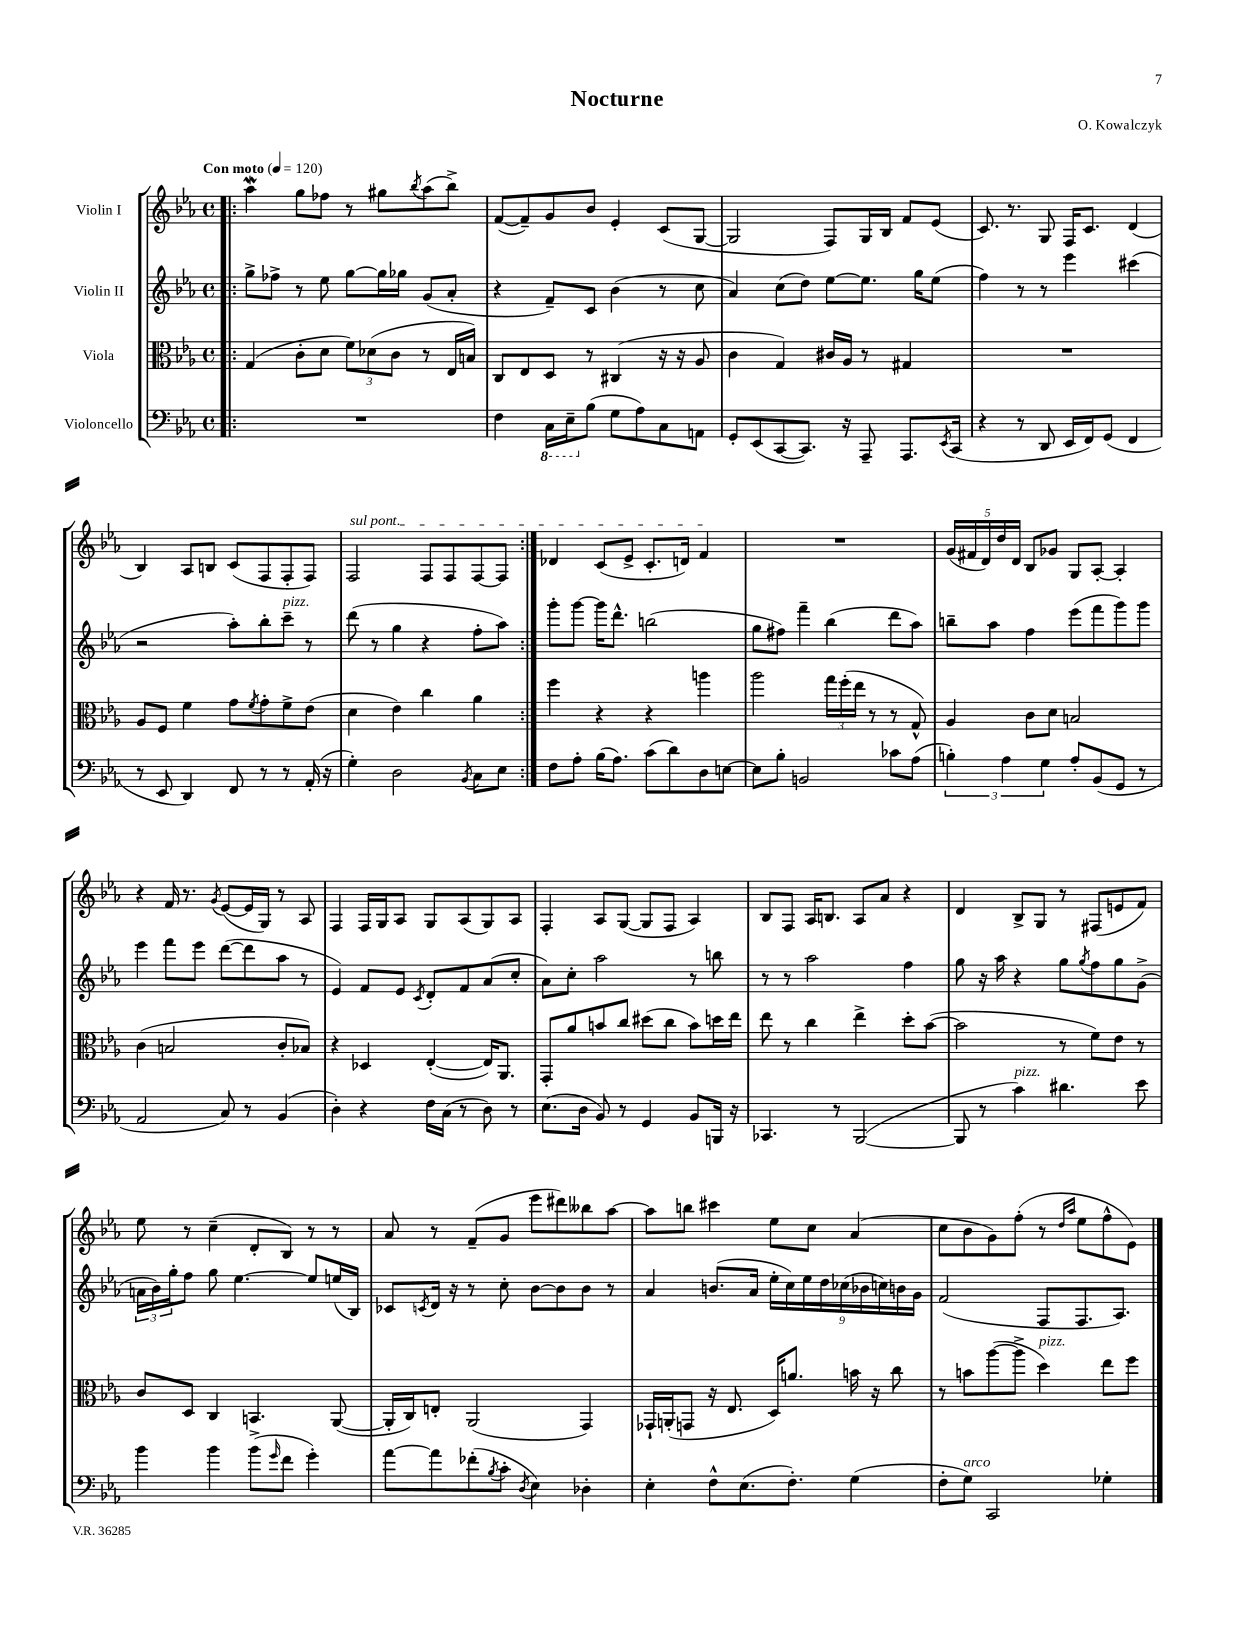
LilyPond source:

\header { title = "Nocturne" composer = "O. Kowalczyk" }
<<
\new StaffGroup <<
\new Staff = "s0" \with { instrumentName = "Violin I" } {
    \clef treble \key ees \major \defaultTimeSignature \time 4/4 \tempo "Con moto" 4 = 120
    \repeat volta 2 { \bar ".|:" aes''4\mordent g''8 fes''8 r8 gis''8 \acciaccatura { bes''8 } aes''8( bes''8->) |
    f'8~( f'8--) g'8 bes'8 ees'4-. c'8( g8~ |
    g2 f8) g16 bes16 f'8 ees'8( |
    c'8.) r8. g8 f16 c'8. d'4( |
    bes4) aes8 b8 c'8( f8 f8-. f8) |
    \once \override TextSpanner.bound-details.left.text = \markup { \italic "sul pont." } f2\startTextSpan f8 f8 f8~ f8 | }
    des'4 c'8( ees'8-> c'8.-. d'16) f'4\stopTextSpan |
    R1 |
    \tuplet 5/4 { g'16( fis'16 d'16) d''16 d'16 } bes8 ges'8 g8 aes8~-. aes4-. |
    r4 f'16 r8. \acciaccatura { g'8 } ees'8~( ees'16 g16) r8 aes8 |
    f4 f16 g16 aes8 g8 aes8( g8) aes8 |
    f4-. aes8 g8~( g8 f8 aes4) |
    bes8 f8 aes16 b8. aes8 aes'8 r4 |
    d'4 bes8-> g8 r8 fis8( e'8 f'8) |
    ees''8 r8 c''4--( d'8-. bes8) r8 r8 |
    aes'8 r8 f'8--( g'8 ees'''8 dis'''8) beses''8 aes''8~ |
    aes''8 b''8 cis'''4 ees''8 c''8 aes'4( |
    c''8 bes'8 g'8) f''8-.( r8 \grace { d''16 aes''16 } ees''8 f''8-^ ees'8) \bar "|." |
}
\new Staff = "s1" \with { instrumentName = "Violin II" } {
    \clef treble \key ees \major \defaultTimeSignature \time 4/4
    \repeat volta 2 { \bar ".|:" g''8-> fes''8-> r8 ees''8 g''8~ g''16 ges''16 g'8( aes'8-. |
    r4 f'8--) c'8 bes'4( r8 c''8 |
    aes'4) c''8( d''8) ees''8~ ees''8. g''16 ees''8( |
    f''4) r8 r8 ees'''4 cis'''4( |
    r2 aes''8-.) bes''8-. c'''8--^\markup { \italic "pizz." } r8 |
    d'''8( r8 g''4 r4 f''8-. aes''8) | }
    g'''8-. g'''8~ g'''16 d'''8.-^ b''2( |
    g''8 fis''8) f'''4-- bes''4( d'''8 aes''8) |
    b''8-- aes''8 f''4 ees'''8( f'''8 g'''8) g'''8 |
    ees'''4 f'''8 ees'''8 d'''8~( d'''8 aes''8 r8 |
    ees'4) f'8 ees'8 \acciaccatura { c'8 } d'8-. f'8 aes'8( c''8-. |
    aes'8) c''8-. aes''2 r8 b''8 |
    r8 r8 aes''2 f''4 |
    g''8 r16 aes''16 r4 g''8 \acciaccatura { g''8 } f''8 g''8 g'8->( |
    \tuplet 3/2 { a'16 bes'16) g''16-. } f''8 g''8 ees''4.~ ees''8 e''16( bes16) |
    ces'8 \acciaccatura { c'8 } d'16 r16 r8 c''8-. bes'8~ bes'8 bes'8 r8 |
    aes'4 b'8.( aes'16 \tuplet 9/8 { ees''16-. c''16) ees''16 d''16 ces''16( bes'16 c''16) b'16 g'16 } |
    f'2( f8 f8. aes8.) \bar "|." |
}
\new Staff = "s2" \with { instrumentName = "Viola" } {
    \clef alto \key ees \major \defaultTimeSignature \time 4/4
    \repeat volta 2 { \bar ".|:" g4( c'8-. d'8 \tuplet 3/2 { f'8) des'8( c'8 } r8 ees16 b16) |
    c8 ees8 d8 r8 cis4( r16 r16 aes8 |
    c'4 g4) cis'16 aes16 r8 gis4 |
    R1 |
    aes8 f8 f'4 g'8 \acciaccatura { f'8 } g'8-. f'8-> ees'8( |
    d'4 ees'4) c''4 aes'4 | }
    f''4 r4 r4 a''4 |
    aes''2 \tuplet 3/2 { g''16 f''16-.( ees''16 } r8 r8 g8-^) |
    aes4 c'8 d'8 b2 |
    c'4( b2 c'8-. bes8) |
    r4 des4 ees4~-.( ees16) aes,8. |
    g,8-. aes'8 b'8 c''8 dis''8( c''8 b'8) d''16 ees''16 |
    ees''8 r8 c''4 ees''4-> d''8-. bes'8~( |
    bes'2 r8 f'8) ees'8 r8 |
    c'8 d8 c4 b,4. aes,8~( |
    aes,16-. c16) e8-. aes,2( g,4) |
    ges,16-! a,16-.( g,8 r16 ees8. d16) a'8. b'16 r16 c''8 |
    r8 b'8 aes''8~( aes''8-> d''4^\markup { \italic "pizz." }) ees''8 f''8 \bar "|." |
}
\new Staff = "s3" \with { instrumentName = "Violoncello" } {
    \clef bass \key ees \major \defaultTimeSignature \time 4/4
    \repeat volta 2 { \bar ".|:" R1 |
    f4 \ottava #-1 c,16 ees,16-- \ottava #0 bes8( g8 aes8) c8 a,8 |
    g,8-. ees,8( c,8~ c,8.) r16 aes,,8-- aes,,8. \acciaccatura { ees,8 } c,16( |
    r4 r8 d,8 ees,16 f,16) g,8( f,4 |
    r8 ees,8 d,4) f,8 r8 r8 aes,16-.( r16 |
    g4-.) d2 \acciaccatura { bes,8 } c8 ees8 | }
    f8 aes8-. bes16( aes8.) c'8( d'8) d8 e8~ |
    e8 bes8-. b,2 ces'8 aes8( |
    \tuplet 3/2 { b4-.) aes4 g4 } aes8-. bes,8( g,8 r8 |
    aes,2 c8) r8 bes,4( |
    d4-.) r4 f16 c16( r8 d8) r8 |
    ees8.( d16 bes,8) r8 g,4 bes,8 b,,16 r16 |
    ces,4. r8 bes,,2~( |
    bes,,8 r8 c'4^\markup { \italic "pizz." }) dis'4. ees'8 |
    bes'4 bes'4 bes'8->( \grace { g'16 } f'8 g'4-.) |
    aes'8~ aes'8 fes'8-.( \acciaccatura { bes8 } c'8-. \acciaccatura { d8 } ees4) des4-. |
    ees4-. f8-^ ees8.( f8.-.) g4( |
    f8-. g8^\markup { \italic "arco" }) c,2 ges4-. \bar "|." |
}
>>
>>
\layout { \context { \Score \remove "Bar_number_engraver" } }
